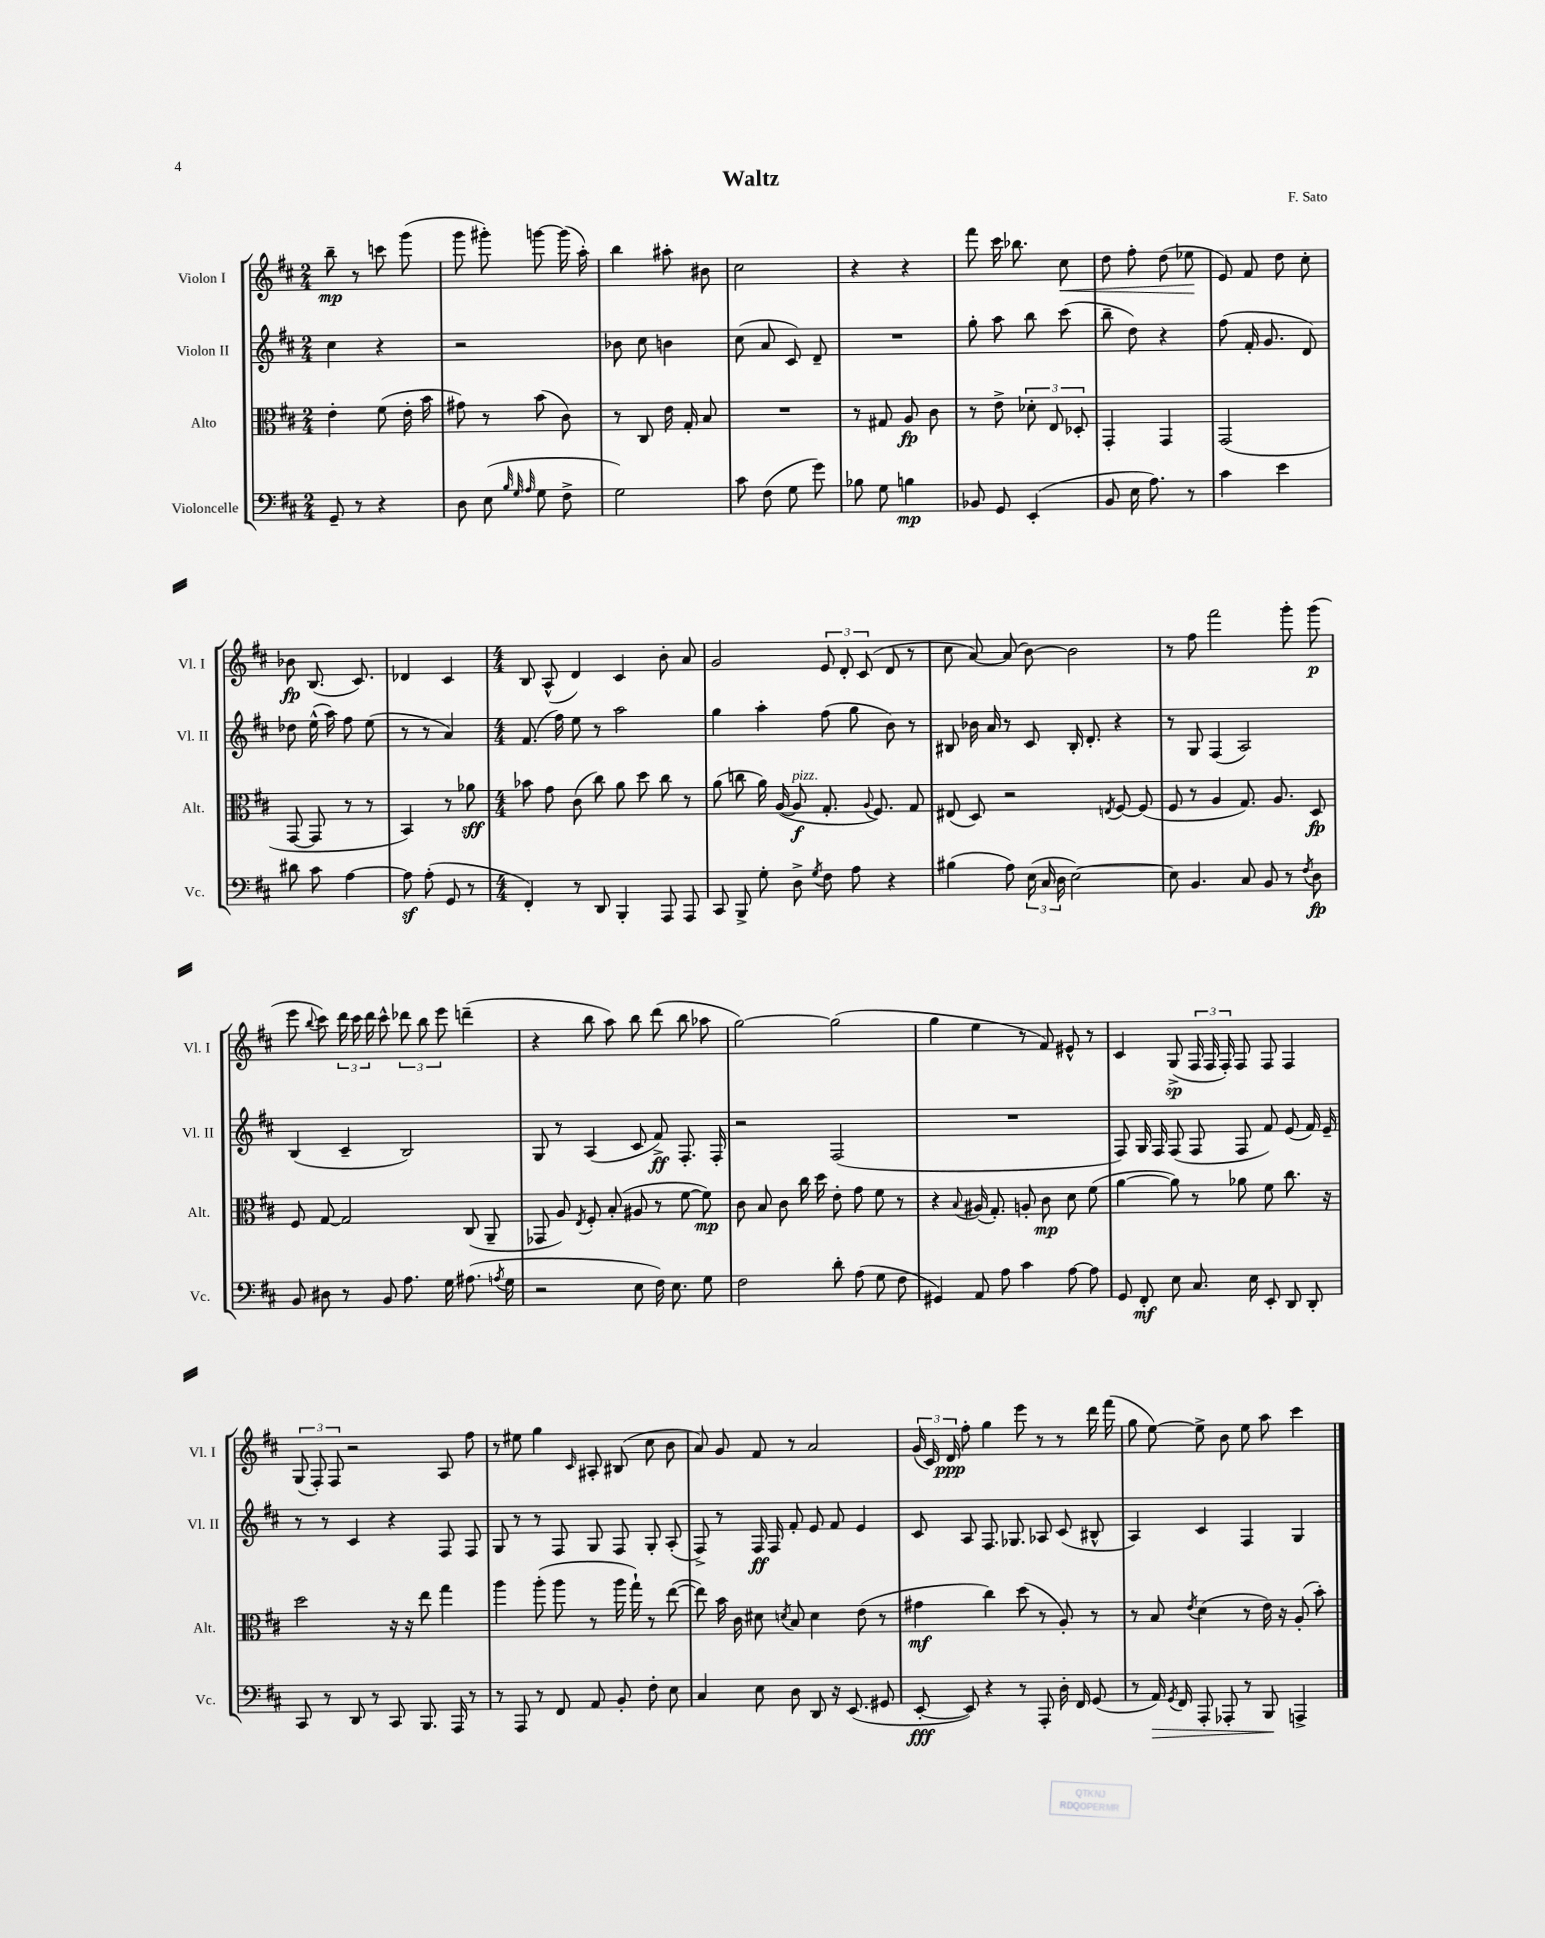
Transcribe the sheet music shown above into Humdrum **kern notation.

**kern	**kern	**kern	**kern
*staff4	*staff3	*staff2	*staff1
*clefF4	*clefC3	*clefG2	*clefG2
*k[f#c#]	*k[f#c#]	*k[f#c#]	*k[f#c#]
*M2/4	*M2/4	*M2/4	*M2/4
8GG~/	4e'\	4cc#\	8bb~\
8r	.	.	8r
4r	(8f#\	4r	8ccc\
.	16e'\	.	(8ggg\
.	16b\	.	.
=	=	=	=
8D\	8g#\)	2r	8ggg\
(8E\	8r	.	8ggg#'\)
32qqB/	.	.	.
32qqG/	.	.	.
32qqA/	.	.	.
8G\	(8b\	.	[8ggg\
8F#^\	8c#\)	.	(16ggg\]
.	.	.	16aa'\)
=	=	=	=
2G\)	8r	8b-\	4bb\
.	8C#/	8cc#\	.
.	16e\	4b\	8aa#'\
.	16G'/	.	.
.	8B/	.	8b#\
=	=	=	=
8c#\	2r	(8cc#\	2cc#\
(8F#\	.	8a/	.
8G\	.	8c#/)	.
8g\)	.	8d~/	.
=	=	=	=
8B-\	8r	2r	4r
8G\	8G#/	.	.
4B\	8A/	.	4r
.	8c#\	.	.
=	=	=	=
8BB-/	8r	8gg'\	8fff#\
8GG/	8e^\	8aa\	16ccc#\
.	.	.	8.bb-\
(4EE'/	12d-'\	8bb\	.
.	12E/	.	.
.	.	(8ccc#\	8cc#\
.	12D-'/	.	.
=	=	=	=
8BB/	4GG'/	8bb~\	8dd\
16E\	.	8dd\)	8ff#'\
8.A\)	.	.	.
.	4GG/	4r	(8dd\
8r	.	.	8ee-\
=	=	=	=
4c#\	(2GG/	(8ff#\	8e/)
.	.	16f#'/	8f#/
.	.	8.g/	.
4e\	.	.	8dd\
.	.	8d/)	8cc#'\
=	=	=	=
8d#\	[8GG/	8dd-\	8b-\
8c#\	8GG/]	(16ee^^\	(8.B/
.	.	16aa\)	.
[4A\	8r	8ff#\	.
.	.	.	8.c#/)
.	8r	(8ee\	.
=	=	=	=
8A\]	4BB/)	8r	4d-/
(8A'\	.	8r	.
8GG/	8r	4a/)	4c#/
8r	8a-\	.	.
=	=	=	=
*M4/4	*M4/4	*M4/4	*M4/4
4FF#'/)	8b-\	(8.f#/	8B/
.	8g\	.	(8A^^/
.	.	16ff#\)	.
8r	(8c#\	8ee\	4d/)
8DD/	8cc#\)	8r	.
4BBB'/	8a\	2aa\	4c#/
.	8dd\	.	.
8AAA/	8cc#\	.	8b'\
8AAA/	8r	.	8a/
=	=	=	=
8CC#/	(8a\	4gg\	2g/
8BBB^/	8cc\	.	.
8G'\	16a\)	4aa'\	.
.	([16A/	.	.
8D^\	8A/]	.	.
8qG/	.	.	.
8F#\	8.G'/	(8ff#\	12e/
.	.	.	12d'/
8A\	.	8gg\	.
.	.	.	(12c#/
.	8qqA/	.	.
.	8.F#/)	.	.
4r	.	8b\)	8d/
.	8G/	8r	8r
=	=	=	=
(4B#\	(8E#/	8B#/	8cc#\
.	8D/)	16b-\	[8a/)
.	.	16a/	.
8A\)	2r	8r	(8a/]
(24E\	.	8c#/	[8b\)
24C#/	.	.	.
24D\	.	.	.
[2E\)	.	16B#'/	2b\]
.	.	8.d'/	.
.	8qE/	.	.
.	[8F#/	4r	.
.	(8F#/]	.	.
=	=	=	=
8E\]	8F#/	8r	8r
4.BB/	8r	8G/	8ff#\
.	4A/	(4F#/	2fff#\
8C#/	8.G/)	2A/)	.
8BB/	.	.	.
.	8.A/	.	.
8r	.	.	8ggg'\
8qF#/	.	.	.
8D\	8D/	.	(8ggg\
=	=	=	=
8BB/	8F#/	(4B/	8eee\
.	.	.	8qqbb/
8D#\	[8G/	.	8ccc#\)
8r	2G/]	4c#~/	24ddd\
.	.	.	24ccc#\
.	.	.	24ddd\
8BB/	.	.	8ccc#^^\
8.A\	.	2B/)	12ddd-\
.	.	.	12bb\
.	.	.	12eee\
16G\	.	.	.
(8.A#\	(8C#/	.	(4ddd~\
.	8AA~/	.	.
8qA/	.	.	.
16G\	.	.	.
=	=	=	=
2r	8GG-/	8G/	4r
.	8A/)	8r	.
.	8qE/	.	.
.	8F#'/	(4A/	8bb\
.	(8B'/	.	8aa\)
8E\	8A#/	8c#/	8bb\
16F#\)	8r	8f#^/)	(8ddd\
8.E\	.	.	.
.	[8f#\	8.F#'/	8bb\
8G\	8f#\])	.	8aa-\
.	.	16F#'/	.
=	=	=	=
2F#\	8c#\	2r	[2gg\)
.	8B/	.	.
.	8c#\	.	.
.	16cc#\	.	.
.	16dd\	.	.
8d'\	8e'\	(2F#/	(2gg\]
(8A\	8g\	.	.
8G\	8f#\	.	.
8F#\	8r	.	.
=	=	=	=
4GG#/)	4r	1r	4gg\
.	8qqB/	.	.
8AA/	(16A#/	.	4ee\
.	8.G'/)	.	.
8A\	.	.	.
4c#\	8A'/	.	8r
.	8c#\	.	8f#/)
[8A\	8d\	.	8e#^^/
8A\]	(8f#\	.	8r
=	=	=	=
8GG/	[4a\	8F#/)	4c#/
8FF#'/	.	16G/	.
.	.	16F#/	.
8E\	8a\])	(8F#/	(8G^/
8.C#/	8r	8F#/	24F#/
.	.	.	24F#/
.	.	.	24F#'/)
.	8a-\	8F#/	8F#/
16E\	.	.	.
8EE'/	8f#\	8f#/)	8F#/
8DD/	8.cc#\	(8e/	4F#/
8DD'/	.	16f#/)	.
.	16r	16e~/	.
=	=	=	=
8CC#/	2dd\	8r	(12G/
.	.	.	12F#'/)
8r	.	8r	.
.	.	.	12F#/
8DD/	.	4c#/	2r
8r	.	.	.
8CC#/	16r	4r	.
.	16r	.	.
8.BBB/	8ee\	.	.
.	4gg\	8F#/	8A/
16AAA/	.	.	.
8r	.	8F#/	8ff#\
=	=	=	=
8r	4aa\	8G/	8r
8AAA/	.	8r	8ee#\
8r	(8aa'\	8r	4gg\
8FF#/	8aa\	8F#/	.
.	.	.	16qqc#/
8AA/	8r	8G/	8A#'/
8BB'/	16aa\	8F#/	(8B#/
.	16gg`\)	.	.
8F#'\	8r	8G'/	8cc#\
8E\	([8ee\	(8A'/	8b\
=	=	=	=
4C#/	8ee\])	8F#^/)	8a/)
.	16b\	8r	8g/
.	16c#\	.	.
8E\	8d#\	16F#/	8f#/
.	.	16F#/	.
.	8qd/	.	.
8D\	8B/	8f#'/	8r
8DD/	4d\	8e/	2a/
16r	.	8f#/	.
(8.EE/	.	.	.
.	(8e\	4e/	.
8GG#/	8r	.	.
=	=	=	=
[8EE'/	4g#\	8c#/	(24g/
.	.	.	24c#/)
.	.	.	24d/
8EE/])	.	8A/	8ff#'\
4r	4cc#\)	8.F#/	4gg\
.	.	8.G-/	.
8r	(8dd\	.	8eee\
8AAA'/	8r	8A-/	8r
16D'\	8A'/)	(8c#/	8r
16FF#/	.	.	.
(8GG/	8r	8B#^^/	16ddd\
.	.	.	(16fff#\
=	=	=	=
8r	8r	4A/)	8gg\
16AA/)	8B/	.	[8ee\)
8qGG/	.	.	.
16FF#/	.	.	.
.	8qe/	.	.
8AAA'/	(4d\	4c#/	8ee^\]
8AAA-'/	.	.	8b\
8r	8r	4F#/	8ee\
8BBB/	16e\)	.	8aa\
.	16r	.	.
4AAA^/	(8A'/	4G/	4ccc#\
.	8b'\)	.	.
==	==	==	==
*-	*-	*-	*-
